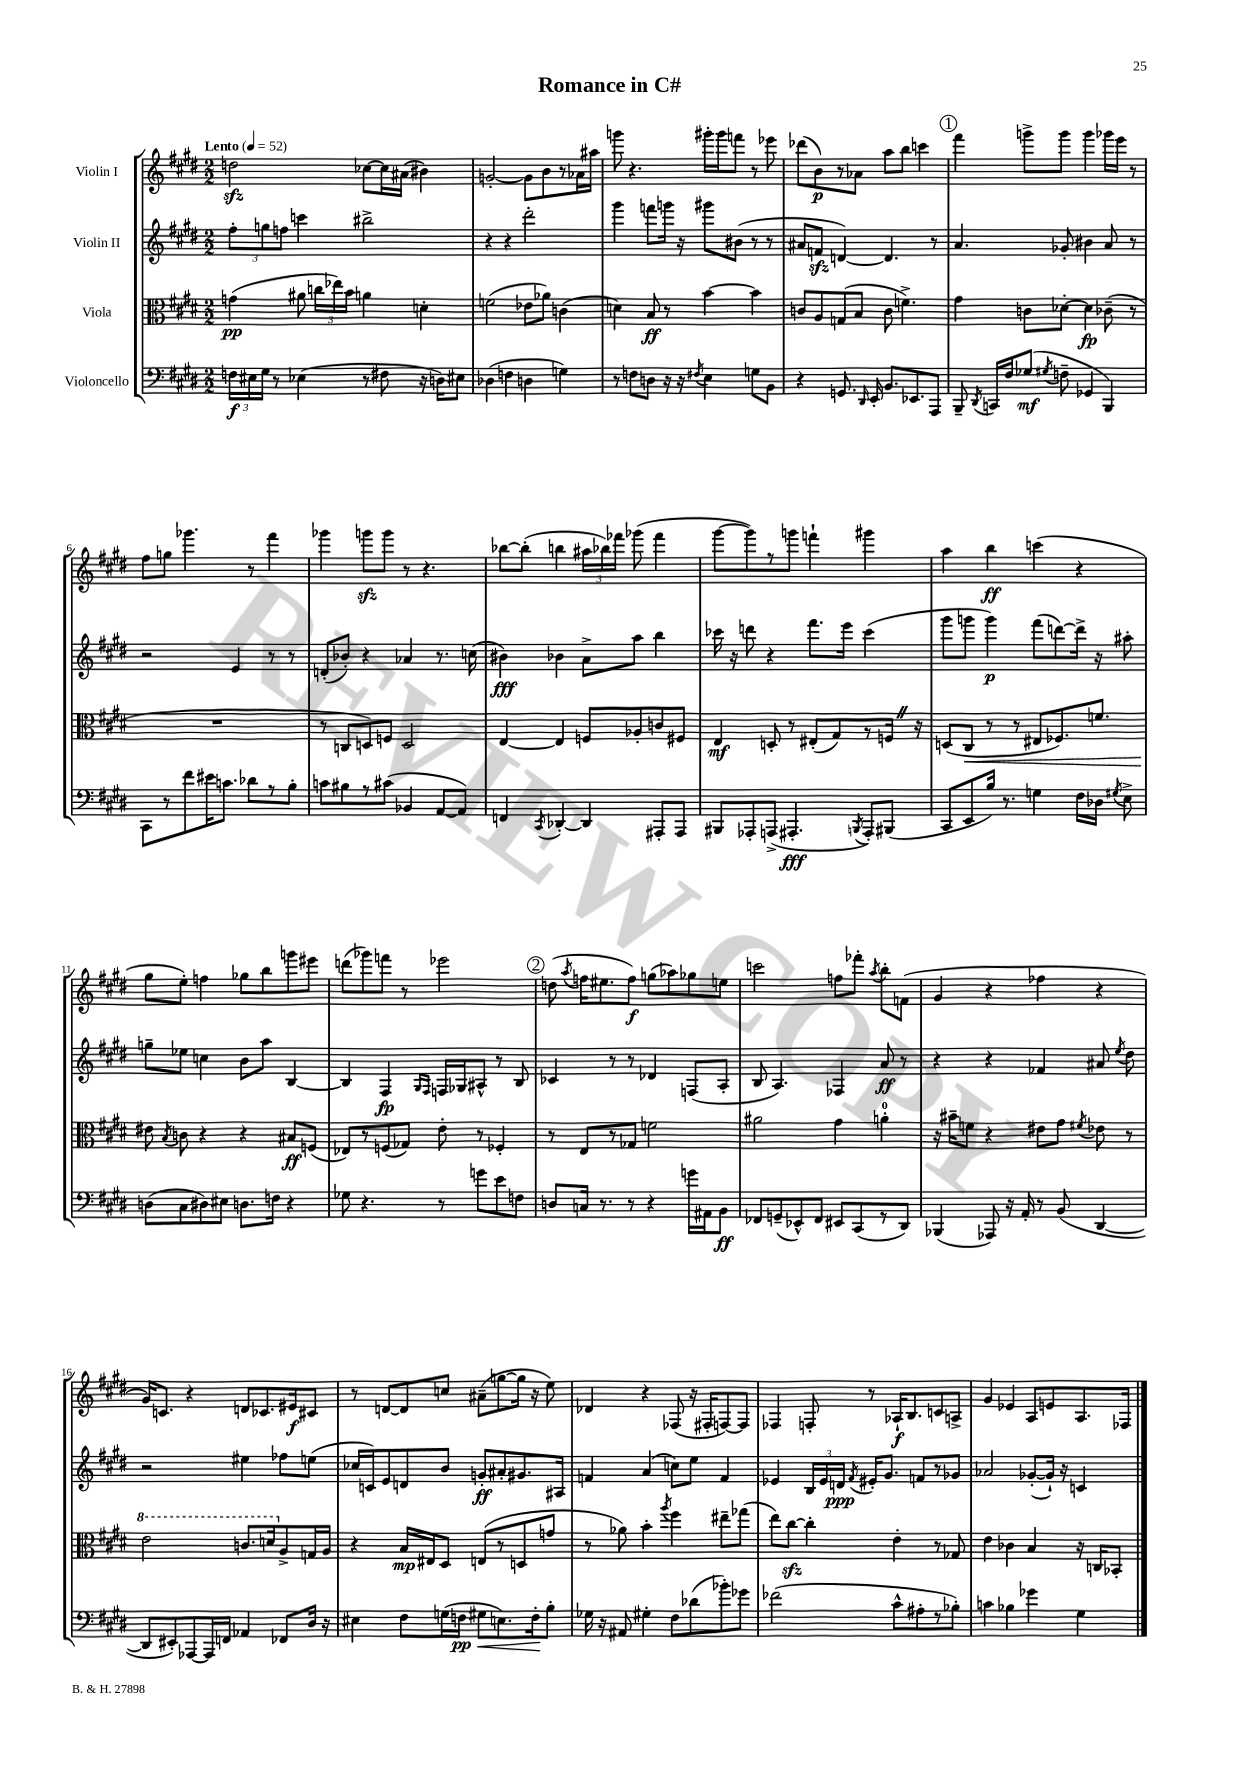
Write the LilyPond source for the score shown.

\header { title = "Romance in C#" }
<<
\new StaffGroup <<
\new Staff = "s0" \with { instrumentName = "Violin I" } {
    \clef treble \key e \major \numericTimeSignature \time 2/2 \tempo "Lento" 4 = 52
    \autoBeamOff d''2\sfz ces''8[~ ces''16 ais'16]( bis'4) |
    g'2~-. g'8[ b'8 r8 aes'16 ais''16] |
    g'''8 r4. gis'''16[-. gis'''16 f'''8] r8 ees'''8 |
    des'''8[( b'8\p) r8 aes'8] a''8[ b''8] c'''4 |
    \mark \markup { \circle "1" } fis'''4 g'''8[-> g'''8] g'''4 ges'''16[ e'''16] r8 |
    fis''8[ g''8] ges'''4. r8 fis'''4 |
    ges'''4 g'''8[\sfz g'''8] r8 r4. |
    bes''8[~ bes''8]-.( b''4 \tuplet 3/2 { ais''16[ bes''16) fes'''16] } ges'''8( fes'''4 |
    gis'''8[~ gis'''8) r8 g'''8] f'''4-! gis'''4 |
    a''4 b''4\ff c'''4( r4 |
    gis''8[ e''8]-.) f''4 ges''8[ b''8 g'''8 eis'''8] |
    d'''8[( ges'''8) f'''8] r8 ees'''2 |
    \mark \markup { \circle "2" } d''8( \acciaccatura { a''8 } f''16[ eis''8. f''8]\f) g''8[( aes''8) ges''8 e''8] |
    c'''2 f''8[ fes'''8]-. \acciaccatura { a''8 } b''8[-. f'8]( |
    gis'4 r4 fes''4 r4 |
    gis'16[) c'8.] r4 d'8[ ces'8. eis'16\f cis'8] |
    r8 d'8[~ d'8 c''8] ais'8[--( g''8~ g''16] r16 e''8) |
    des'4 r4 fes8( r16 fis16[-. f8~) f8] |
    fes4 f8-. r8 aes16[-!\f b8. c'8 a8]-> |
    gis'4 ees'4 a8[ e'8 a8. fes16] \bar "|." |
}
\new Staff = "s1" \with { instrumentName = "Violin II" } {
    \clef treble \key e \major \numericTimeSignature \time 2/2
    \autoBeamOff \tuplet 3/2 { fis''8[-. g''8 f''8] } c'''4 bis''2-> |
    r4 r4 dis'''2-. |
    gis'''4 f'''8[ g'''16] r16 gis'''8[ bis'8]( r8 r8 |
    ais'8[ f'8]\sfz d'4~) d'4. r8 |
    \mark \markup { \circle "1" } a'4. ges'8-. bis'4 a'8 r8 |
    r2 e'4 r8 r8 |
    d'8[-.( bes'8]-.) r4 aes'4 r8. c''16( |
    bis'4\fff) bes'4 a'8[-> a''8] b''4 |
    ces'''16 r16 d'''8 r4 fis'''8.[ e'''16] ces'''4( |
    gis'''8[ g'''8] g'''4\p) fis'''8[( d'''8~) d'''16]-> r16 ais''8-. |
    g''8[-- ees''8] c''4 b'8[ a''8] b4~ |
    b4 fis4\fp \grace { gis16[ fis16] } f16[ ges16 ais8]-^ r8 b8 |
    \mark \markup { \circle "2" } ces'4 r8 r8 des'4 f8[( a8]-. |
    b8 a4.) fes4 a'8\ff r8 |
    r4 r4 fes'4 ais'8 \acciaccatura { e''8 } dis''8 |
    r2 eis''4 fes''8[ e''8]( |
    ces''16[ c'16) e'8 d'8 b'8] g'8[-.\ff ais'8-. gis'8. ais16] |
    f'4 a'4( c''8[) e''8] f'4 |
    ees'4 \tuplet 3/2 { b16[ ees'16 d'16]\ppp } \acciaccatura { fis'8 } eis'16[-. gis'8.] f'8[ r8 ges'8] |
    aes'2 ges'8[~-.( ges'16]-!) r16 c'4 \bar "|." |
}
\new Staff = "s2" \with { instrumentName = "Viola" } {
    \clef alto \key e \major \numericTimeSignature \time 2/2
    \autoBeamOff g'4\pp( ais'8 \tuplet 3/2 { c''16[ ees''16) b'16] } a'4 d'4-. |
    f'2( ees'8[ aes'8]) c'4( |
    d'4) b8\ff r8 b'4~ b'4 |
    c'8[ a8 g8( b8] c'8 f'4.->) |
    \mark \markup { \circle "1" } gis'4 c'8[ des'8]~-. des'4\fp ces'8--( r8 |
    R1 |
    r8 c8[ d8) f8] d2 |
    e4~ e4 f8[ aes8-. c'8 fis8] |
    e4\mf d8-. r8 eis8[-.( gis8) r8 f16] \once \override BreathingSign.text = \markup { \musicglyph "scripts.caesura.straight" } \breathe r16 |
    d8[( cis8]\< r8 r8 eis8[ fes8.) f'8.] |
    eis'8\! \acciaccatura { b8 } c'8 r4 r4 bis8[\ff f8]( |
    ees8[) r8 f8( ges8]) e'8-. r8 fes4-. |
    \mark \markup { \circle "2" } r8 e8[ r8 ges8] f'2 |
    ais'2 gis'4 a'4-0-. |
    r16 bis'16[-- f'8] r4 eis'8[ gis'8] \acciaccatura { fis'8 } ees'8 r8 |
    \ottava #1 e''2 c''8.[ d''16 \ottava #0 a8-> g16 a16] |
    r4 b16[\mp eis16 dis8] e8[( r8 d8 g'8] |
    r8 aes'8) b'4-. \acciaccatura { a''8 } fis''4 eis''8[-- ges''8]( |
    e''8[) cis''8]~\sfz cis''4-. e'4-. r8 ges8 |
    e'4 ces'4 b4 r16 c16[ bes,8]-. \bar "|." |
}
\new Staff = "s3" \with { instrumentName = "Violoncello" } {
    \clef bass \key e \major \numericTimeSignature \time 2/2
    \autoBeamOff \tuplet 3/2 { f16[\f eis16 gis16] } r8 ees4( r8 fis8 r16 d16[) eis8] |
    des4( f4 d4 g4) |
    r8 f8[ d8] r16 r16 \acciaccatura { fis8 } e4 g8[ b,8] |
    r4 g,8. \grace { dis,16 } e,16-. b,8.[ ees,8. a,,8] |
    \mark \markup { \circle "1" } b,,8-- \acciaccatura { dis,8 } c,16[ fis16 ges8]\mf( \acciaccatura { gis8 } f8-- ges,4 b,,4) |
    cis,8[ r8 fis'8 eis'16 c'8.] des'8[ r8 b8]-. |
    c'8[ bis8 r8 cis'8]( bes,4 a,8[~ a,8]) |
    f,4 \acciaccatura { cis,8 } des,4~-. des,4 ais,,8[-. ais,,8] |
    bis,,8[ aes,,8-. a,,8]->( ais,,4.-.\fff \acciaccatura { b,,8 } ais,,8[-.) bis,,8]( |
    cis,8[ e,8 b16]) r8. g4 fis16[ des16] \acciaccatura { gis8 } e8-> |
    d8[( cis8 dis8) eis8] d8.[ f16] r4 |
    ges8 r4. r8 g'8[ e'8 f8] |
    \mark \markup { \circle "2" } d8[ c16] r8. r8 r4 g'16[ ais,16 b,8]\ff |
    fes,8[ g,8--( ees,8-^) fes,8] eis,8[ cis,8( r8 dis,8]) |
    bes,,4( aes,,8) r16 a,16-. r8 b,8( dis,4~ |
    dis,8[ eis,8-.) aes,,8~ aes,,16 f,16] aes,4 fes,8[ dis16] r16 |
    eis4 fis8[ g16( f16]\pp gis8[\< e8.) f16-.\! b8]-. |
    ges16 r16 ais,8 gis4-. fis8[ des'8( bes'8-.) ges'8] |
    fes'2( cis'8[-^ ais8-. r8 bes8]-.) |
    c'4 bes4 ges'4 gis4 \bar "|." |
}
>>
>>
